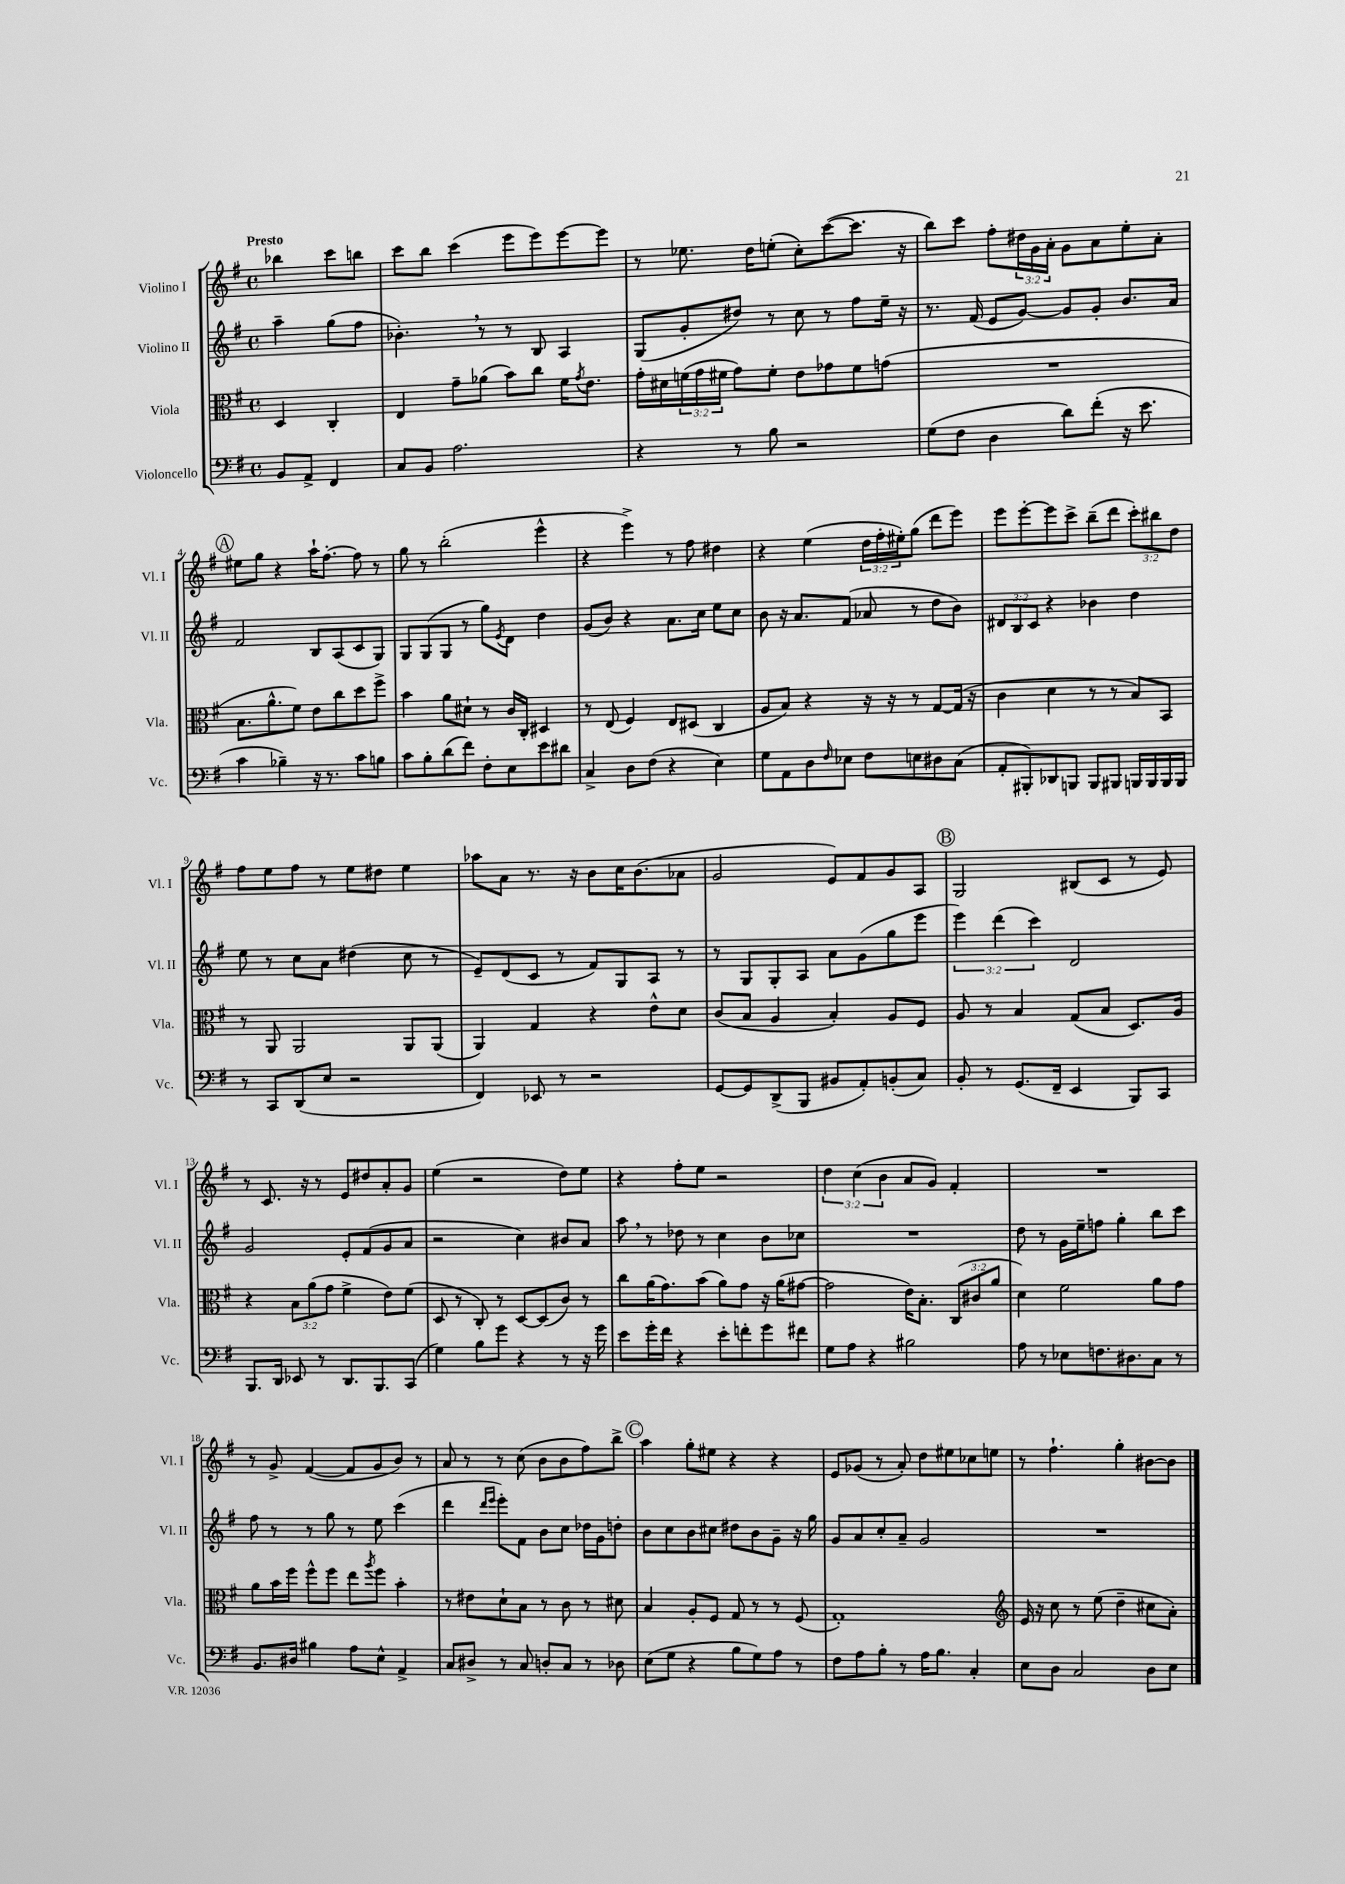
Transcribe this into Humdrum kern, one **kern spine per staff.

**kern	**kern	**kern	**kern
*staff4	*staff3	*staff2	*staff1
*clefF4	*clefC3	*clefG2	*clefG2
*k[f#]	*k[f#]	*k[f#]	*k[f#]
*M4/4	*M4/4	*M4/4	*M4/4
*met(c)	*met(c)	*met(c)	*met(c)
8BB/L	4D/	4aa~\	4bb-\
8AA^/J	.	.	.
4FF#/	4C'/	(8gg\L	8ccc\L
.	.	8ff#\J	8bb\J
=	=	=	=
8C/L	4E/	4.b-'\)	8ccc\L
8BB/J	.	.	8bb\J
2.A\	8g~\L	.	(4ccc\
.	(8a-\J	8r	.
.	8b\L)	8r	8eee\L
.	8cc\J	8B/	8eee\)
.	16f#\LK	4A/	[8eee\
.	8qg/	.	.
.	8.e\J	.	.
.	.	.	8eee\]J
=	=	=	=
4r	16g'\LL	(8G/L	8r
.	16d#\	.	.
.	(24f\	8g'/	8.ee-\
.	24g\	.	.
.	24f#\JJ	.	.
8r	8g\L)	8dd#/J)	.
.	.	.	16dd\LK
8B\	8f#'\J	8r	(8ee'\J
2r	8e\L	8cc\	8cc'\L)
.	8g-\	8r	([8ccc\
.	8f#\	8ff#\L	8.ccc\]J
.	(8g\J	16ee~\Jk	.
.	.	16r	16r
=	=	=	=
(8G\L	1r	8.r	8bb\L)
8F#\J	.	.	8ccc\J
.	.	(16f#/	.
4D\	.	8e/L	8ff#'\L
.	.	[8g/J)	24dd#\L
.	.	.	24g\
.	.	.	24a'\JJ
8d\L)	.	8g/]L	8g\L
(8f#'\J	.	8g'/J	8a\
16r	.	8.b/L	8ee'\
8.e\	.	.	.
.	.	.	8a'\J
.	.	16a/Jk	.
=	=	=	=
4c\	8.B\L	2f#/	8ee#\L
.	.	.	8gg\J
.	8.a^^\	.	.
4B-~\)	.	.	4r
.	8f#\J)	.	.
16r	8e\L	8B/L	16aa`\LK
8.r	.	.	[8.ff#'\J
.	8cc\	(8A/	.
8c\L	8dd\	8c/	8ff#\]
8B\J	8ff#^\J	8G/J)	8r
=	=	=	=
8c\L	4b\	8G/L	8gg\
8B'\	.	(8G/	8r
(8d\	8a\L	8G/J	(2bb'\
8f#\J)	8d#`\J	8r	.
8F#'\L	8r	8gg\L)	.
.	.	8qe/	.
8E\	16c/LL	8d\J	.
.	16C'/JJ	.	.
8e\	4D#/	4dd\	4eee^^\
8d#\J	.	.	.
=	=	=	=
4C^/	8r	(8g/L	4r
.	(8E/	8b/J)	.
8D\L	4F#/)	4r	4eee^\)
(8F#\J	.	.	.
4r	8E/L	8.a\L	8r
.	(8D#/J	.	8ff#\
.	.	16cc\Jk	.
4E\)	4C/	8ee\L	4dd#\
.	.	8cc\J	.
=	=	=	=
8G\L	8A/L	8b\	4r
8AA\	8B/J)	16r	.
.	.	8.a/L	.
8D\	4r	.	(4ee\
16qqF#/	.	.	.
8E-\J	.	(8f#/J	.
8F#\L	16r	8a-/	24dd\LL
.	.	.	24ff#'\
.	16r	.	.
.	.	.	24ee#'\J)
8E\	8r	8r	(8gg\J
8D#\	[8G/L	8dd\L	8ddd\L
(8C\J	(16G/]Jk	8b\J)	8eee\J)
.	16r	.	.
=	=	=	=
8AA'/L	4c\	12d#/L	8eee\L
.	.	12B/	.
8BBB#'/)	.	.	[8eee'\
.	.	12c/J	.
8DD-/	4d\	4r	8eee\]
8BBB/J	.	.	8ccc^\J
8BBB/L	8r	4b-\	(8bb~\L
8BBB#/J	8r	.	8ddd\J
16BBB/LL	8B/L)	4dd\	12ccc'\L)
16BBB/	.	.	.
.	.	.	12bb#\
16BBB/	8BB/J	.	.
.	.	.	12dd\J
16BBB/JJ	.	.	.
=	=	=	=
8r	8r	8ee\	8ff#\L
8CC/L	8AA/	8r	8ee\
(8DD/	2AA/	8cc\L	8ff#\J
8E/J	.	8a\J	8r
2r	.	(4dd#\	8ee\L
.	.	.	8dd#\J
.	8AA/L	8cc\	4ee\
.	(8AA/J	8r	.
=	=	=	=
4FF#/)	4AA/)	8e~/L)	8aa-\L
.	.	(8d/	8a\J
8EE-/	4G/	8c/J	8.r
8r	.	8r	.
.	.	.	16r
2r	4r	8f#/L)	8b\L
.	.	8G/	16cc\K
.	.	.	(8.b\
.	8e^^\L	8A/J	.
.	8d\J	8r	8a-\J
=	=	=	=
[8GG/L	(8c/L	8r	2g/
8GG/]	8B/J	8G/L	.
(8DD^/	4A/	8G'/	.
8BBB/J	.	8A/J	.
8BB#/L	4B'/)	8a\L	8e/L)
8AA'/)	.	(8g\	8f#/
(8BB'/	8A/L	8gg\	8g/
8C/J)	8F#/J	8eee\J	8A/J
=	=	=	=
8BB'/	8A/	6eee\)	2G/
8r	8r	.	.
.	.	(6ddd\	.
(8.GG/L	4B/	.	.
.	.	6ccc\)	.
16FF#~/Jk	.	.	.
4EE/	(8G/L	2d/	(8B#/L
.	8B/J	.	8c/J
8BBB/L)	8.D/L)	.	8r
8CC/J	.	.	8e/)
.	16A/Jk	.	.
=	=	=	=
8.BBB/L	4r	2g/	8r
.	.	.	8.c/
16DD/Jk	.	.	.
8EE-/	12B\L	.	.
.	.	.	16r
.	(12a\	.	.
8r	.	.	8r
.	12g\J	.	.
8.DD/L	4f#^\	8e'/L	8e/L
.	.	(8f#/	8dd#/
8.BBB/	.	.	.
.	8e\L)	8g/	8a'/
(8CC/J	(8f#\J	8a/J	8g/J
=	=	=	=
4G\)	8D/	2r	(4ee\
.	8r	.	.
8B\L	8C'/)	.	2r
8g\J	8r	.	.
4r	[8D/L	4cc\)	.
.	(8D/]	.	.
8r	8c/J)	8b#/L	8dd\L)
16r	8r	8a/J	8ee\J
16g\	.	.	.
=	=	=	=
8e\L	8cc\L	8aa\	4r
16g'\L	(16a\K	8r	.
16f#\JJ	8.g\)	.	.
4r	.	8dd-\	8ff#'\L
.	(8b\J	8r	8ee\J
8e'\L	8a\L)	4cc\	2r
8f'\	8g\J	.	.
8g\	16r	8b\L	.
.	(16a\LK	.	.
8f#\J	[8g#\J	8cc-\J	.
=	=	=	=
8G\L	2g#\]	1r	6dd\
8A\J	.	.	.
.	.	.	(6cc\
4r	.	.	.
.	.	.	6b\
2B#\	16e\LK)	.	8a/L
.	8.B'\J	.	.
.	.	.	8g/J)
.	(12C/L	.	4f#'/
.	12c#/	.	.
.	12a/J	.	.
=	=	=	=
8A\	4d\)	8dd\	1r
8r	.	8r	.
8E-\L	2f#\	16g\LL	.
.	.	16ee~\J	.
8.F\	.	8ff\J	.
.	.	4gg'\	.
8.D#\	.	.	.
8C\J	8a\L	8bb\L	.
8r	8g\J	8ccc\J	.
=	=	=	=
8.BB/L	8a\L	8ff#\	8r
.	16b\L	8r	8g^/
16D#/Jk	16ff#\JJ	.	.
4B#\	8ff#^^\L	8r	([4f#/
.	8ff#\J	8gg\	.
8A\L	8ee\L	8r	8f#/]L
.	8qaa/	.	.
8E^^\J	8ff#\J	8ee\	8g/
4AA^/	4b'\	(4ccc\	8b/J)
.	.	.	8r
=	=	=	=
8C/L	8r	4ddd\	8a/
8D#^/J	8e#\L	.	8r
.	.	16qqddd/LL	.
.	.	16qqeee/JJ	.
8r	8d`\	8eee'\L)	8r
8C/	8B\J	8f#\J	(8cc\
8D'/L	8r	8b\L	8b\L
8C/J	8c\	8cc\J	8b\
8r	8r	16dd-\LL	8ff#\)
.	.	16g\J	.
8D-\	8d#\	8dd'\J	8bb^\J
=	=	=	=
(8E\L	4B/	8b\L	4aa\
8G\J	.	8cc\	.
4r	8A'/L	8b\	8gg'\L
.	8F#/J	8cc#\J	8ee#\J
8B\L	8G/	8dd#\L	4r
8G\)	8r	8b\	.
8A\J	8r	8g~\J	4r
8r	(8F#/	16r	.
.	.	16gg\	.
=	=	=	=
8F#\L	1G')	8g/L	8e/L
8A\	.	8a/	(8g-/J
8B'\J	.	8cc'/	8r
8r	.	8a~/J	8a'/)
16A\LK	.	2g/	8dd\L
8.B\J	.	.	.
.	.	.	8ee#\
4C'/	.	.	8cc-\
.	.	.	8ee\J
=	=	=	=
*	*clefG2	*	*
8E\L	16e/	1r	8r
.	16r	.	.
8D\J	8cc\	.	4.ff#`\
2C/	8r	.	.
.	(8ee\	.	.
.	4dd~\	.	4gg'\
8D\L	8cc#\L	.	[8b#\L
8E\J	8a'\J)	.	8b#\]J
==	==	==	==
*-	*-	*-	*-
